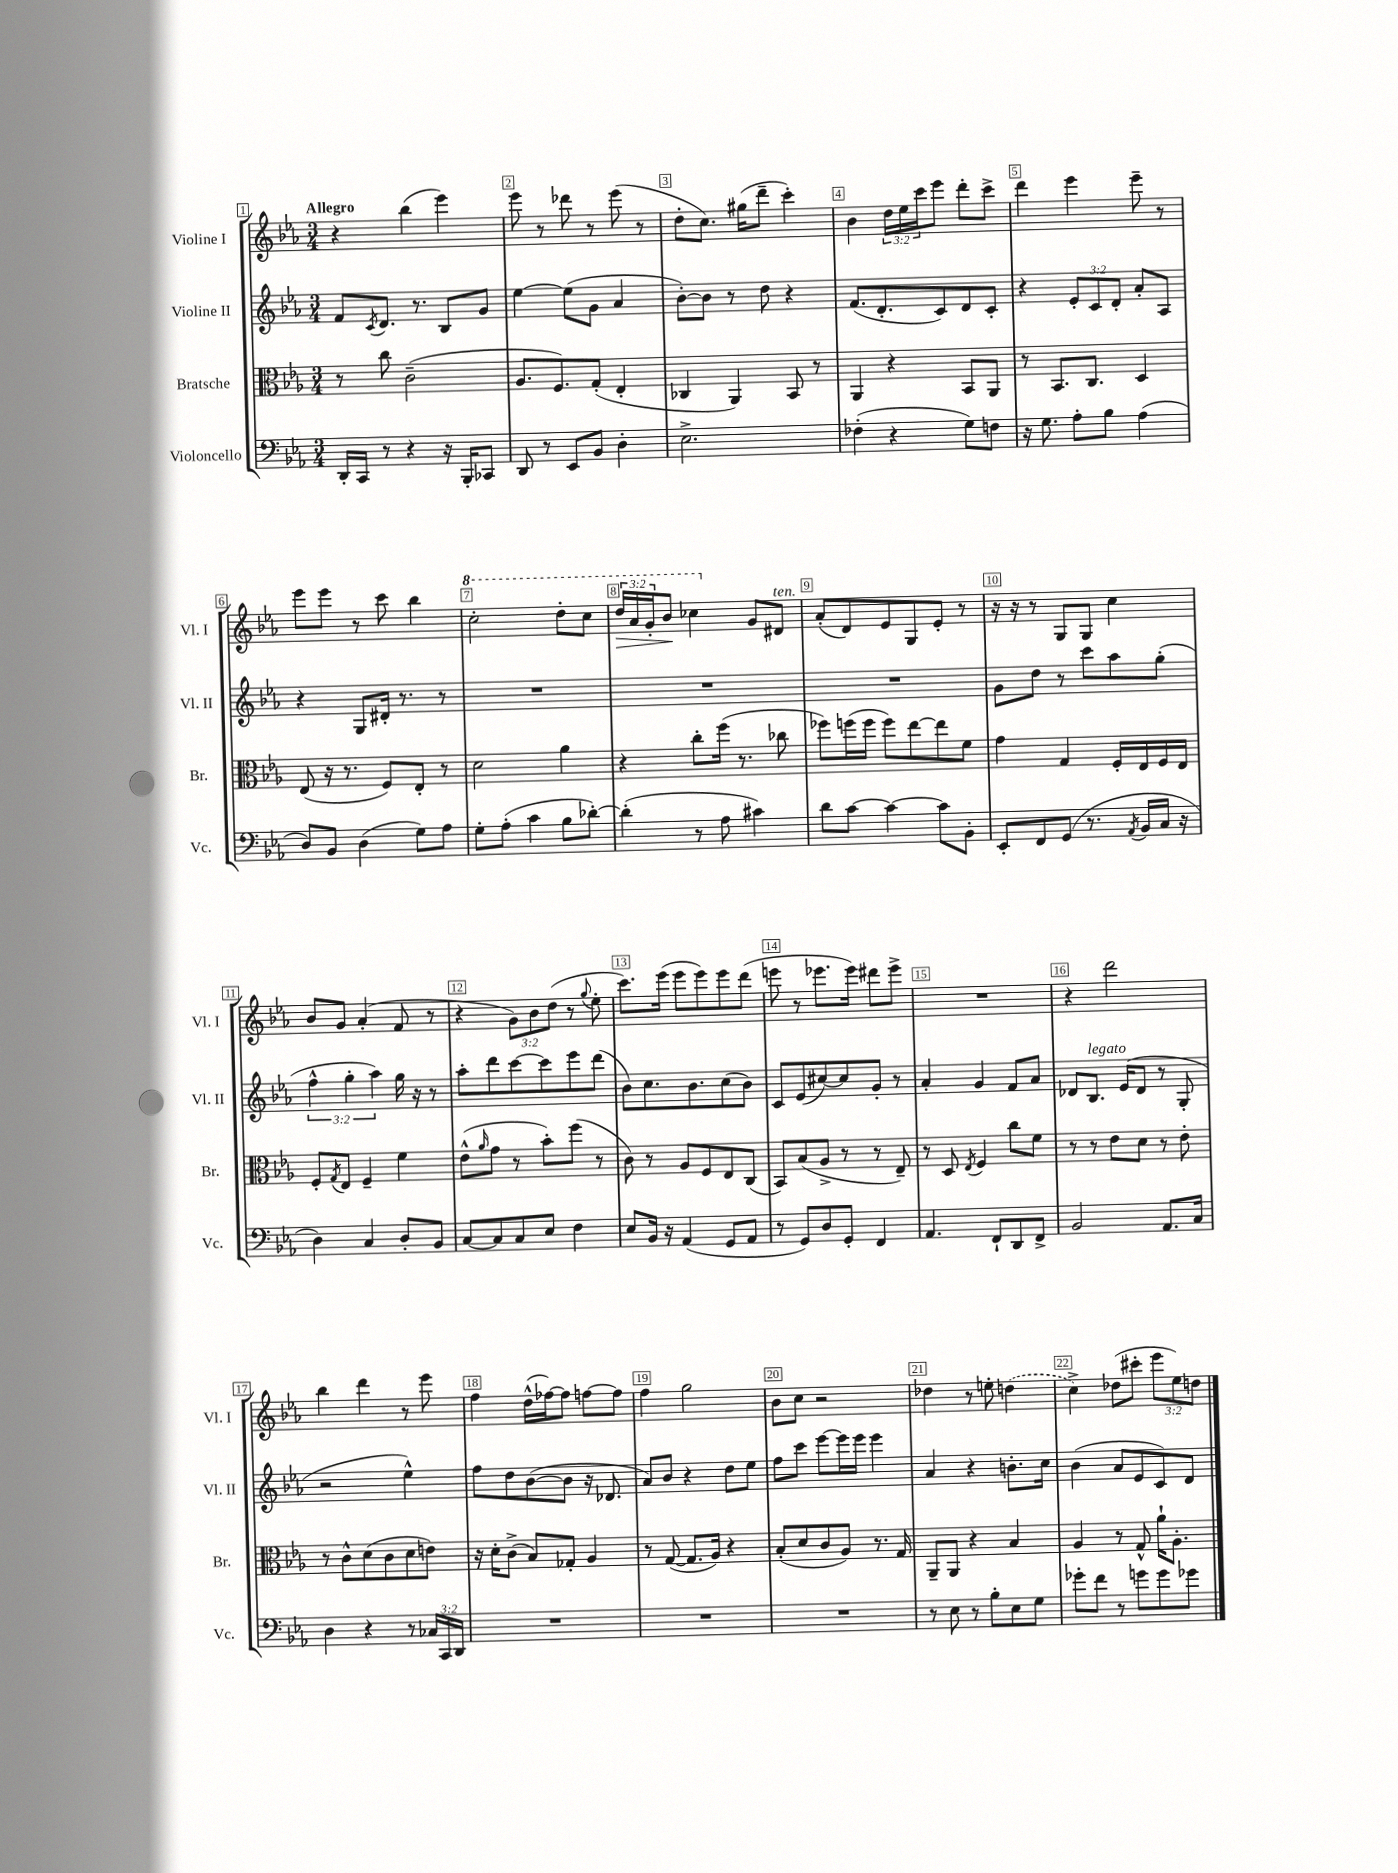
<<
\new StaffGroup <<
\new Staff = "s0" \with { instrumentName = "Violine I" shortInstrumentName = "Vl. I" } {
    \clef treble \key ees \major \numericTimeSignature \time 3/4 \override Staff.TupletNumber.text = #tuplet-number::calc-fraction-text \tempo "Allegro"
    r4 bes''4( ees'''4) |
    ees'''8 r8 des'''8 r8 ees'''8( r8 |
    d''8-. c''8.) gis''16( d'''8-- c'''4-.) |
    bes'4 \tuplet 3/2 { d''16 ees''16 c'''16 } ees'''8 d'''8-. c'''8-> |
    d'''4 ees'''4 ees'''8-- r8 |
    ees'''8 ees'''8 r8 c'''8 bes''4 |
    \ottava #1 c'''2-. d'''8-. c'''8 |
    \tuplet 3/2 { d'''16\> aes''16 g''16-. } bes''8\! ces'''4 \ottava #0 g'8 dis'8^\markup { \italic "ten." } |
    aes'8-.( d'8) ees'8 g8 ees'8-. r8 |
    r16 r16 r8 g8 g8 c''4 |
    bes'8 g'8 aes'4-.( f'8 r8 |
    r4 \tuplet 3/2 { g'8) bes'8 d''8( } r8 \appoggiatura { g''8 } ees''8-. |
    c'''8.) ees'''16( ees'''8 ees'''8) ees'''8 d'''8( |
    e'''8 r8 ees'''8. ees'''16) dis'''8 ees'''8-> |
    R2. |
    r4 d'''2 |
    bes''4 d'''4 r8 ees'''8 |
    f''4 d''16-^( fes''16~) fes''8 f''8~ f''8 |
    f''4 g''2 |
    bes'8 c''8 r2 |
    des''4 r8 e''8-. \once \slurDashed d''4( |
    c''4->) des''8( cis'''8-. \tuplet 3/2 { ees'''8 ees''8) d''8 } \bar "|." |
}
\new Staff = "s1" \with { instrumentName = "Violine II" shortInstrumentName = "Vl. II" } {
    \clef treble \key ees \major \numericTimeSignature \time 3/4 \override Staff.TupletNumber.text = #tuplet-number::calc-fraction-text
    f'8 \acciaccatura { c'8 } d'8. r8. bes8 g'8 |
    ees''4~ ees''8( g'8 aes'4 |
    bes'8~-.) bes'8 r8 d''8 r4 |
    f'8.( d'8.-. c'8) d'8 c'8-. |
    r4 \tuplet 3/2 { ees'8-. c'8 d'8-. } aes'8-. aes8 |
    r4 g8 dis'16-. r8. r8 |
    R2. |
    R2. |
    R2. |
    g'8 d''8 r8 c'''8 aes''8 g''8-.( |
    \tuplet 3/2 { f''4-^ g''4-. aes''4) } g''16 r16 r8 |
    aes''8-. d'''8 c'''8~ c'''8 ees'''8 d'''8( |
    bes'8) c''8. bes'8. c''8( bes'8) |
    c'8 ees'8( cis''8~) cis''8 g'8-. r8 |
    aes'4-. g'4 f'8 aes'8 |
    des'8 bes8.^\markup { \italic "legato" } ees'16( des'8 r8 g8-. |
    r2 ees''4-^) |
    f''8 d''8 bes'8~( bes'8 r16 des'8. |
    aes'8) bes'8 r4 d''8 ees''8 |
    f''8 c'''8 ees'''8~ ees'''16 ees'''16 ees'''4 |
    aes'4 r4 b'8.-. c''16 |
    bes'4( aes'8 ees'8 c'8) d'8 \bar "|." |
}
\new Staff = "s2" \with { instrumentName = "Bratsche" shortInstrumentName = "Br." } {
    \clef alto \key ees \major \numericTimeSignature \time 3/4
    r8 c''8 c'2--( |
    aes8. f8.) g8-.( ees4-. |
    ces4 aes,4) bes,8 r8 |
    aes,4 r4 bes,8 aes,8 |
    r8 bes,8. c8. d4 |
    ees8( r16 r8. f8) ees8-. r8 |
    d'2 aes'4 |
    r4 c''8-. f''16( r8. ces''8 |
    fes''8) f''16( f''16 f''8) ees''8~ ees''8 f'8 |
    g'4 g4 f16-. ees16 f16 ees16 |
    f8-. \acciaccatura { g8 } ees8 f4-- f'4 |
    ees'8-^( \grace { aes'16 } g'8 r8 bes'8-.) f''8( r8 |
    c'8) r8 aes8 f8 ees8 c8( |
    bes,8) bes8( aes8-> r8 r8 ees8--) |
    r8 d8 \acciaccatura { ees8 } f4 c''8 f'8 |
    r8 r8 ees'8 d'8 r8 ees'8-. |
    r8 c'8-^ d'8( c'8 d'8 e'8) |
    r16 d'16-. c'8->( bes8) ges8-. aes4 |
    r8 g8~( g8. aes16) r4 |
    bes8-.( d'8 c'8 aes8) r8. g16 |
    aes,8-- aes,8 r4 bes4 |
    aes4 r8 g8-^ aes'16-! aes8.-. \bar "|." |
}
\new Staff = "s3" \with { instrumentName = "Violoncello" shortInstrumentName = "Vc." } {
    \clef bass \key ees \major \numericTimeSignature \time 3/4 \override Staff.TupletNumber.text = #tuplet-number::calc-fraction-text
    d,16-. c,16 r8 r4 r16 bes,,16-. ces,8 |
    d,8 r8 ees,8 bes,8 d4-. |
    ees2.-> |
    fes4-.( r4 g8) f8 |
    r16 g8. aes8-. bes8 aes4( |
    d8) bes,8 d4( g8) aes8 |
    g8-. aes8-.( c'4 bes8 des'8~-.) |
    des'4-.( r8 aes8 cis'4) |
    d'8 c'8~ c'4~ c'8 bes,8-. |
    ees,8-. f,8 g,8( r8. \acciaccatura { aes,8 } bes,16 c16 r16 |
    d4) c4 d8-. bes,8 |
    c8~ c8 c8 ees8 f4 |
    ees8 bes,16 r16 aes,4( g,8 aes,8 |
    r8 g,8) d8 g,8-. f,4 |
    aes,4. f,8-! d,8 f,8-> |
    bes,2 aes,8. c16 |
    d4 r4 r8 \tuplet 3/2 { ces16 c,16 d,16 } |
    R2. |
    R2. |
    R2. |
    r8 ees8 r8 bes8-. ees8 g8 |
    ges'8-. f'8 r8 g'8 g'8 ges'8 \bar "|." |
}
>>
>>
\layout { \context { \Score \override BarNumber.break-visibility = ##(#f #t #t) barNumberVisibility = #all-bar-numbers-visible \override BarNumber.stencil = #(make-stencil-boxer 0.1 0.3 ly:text-interface::print) } }
